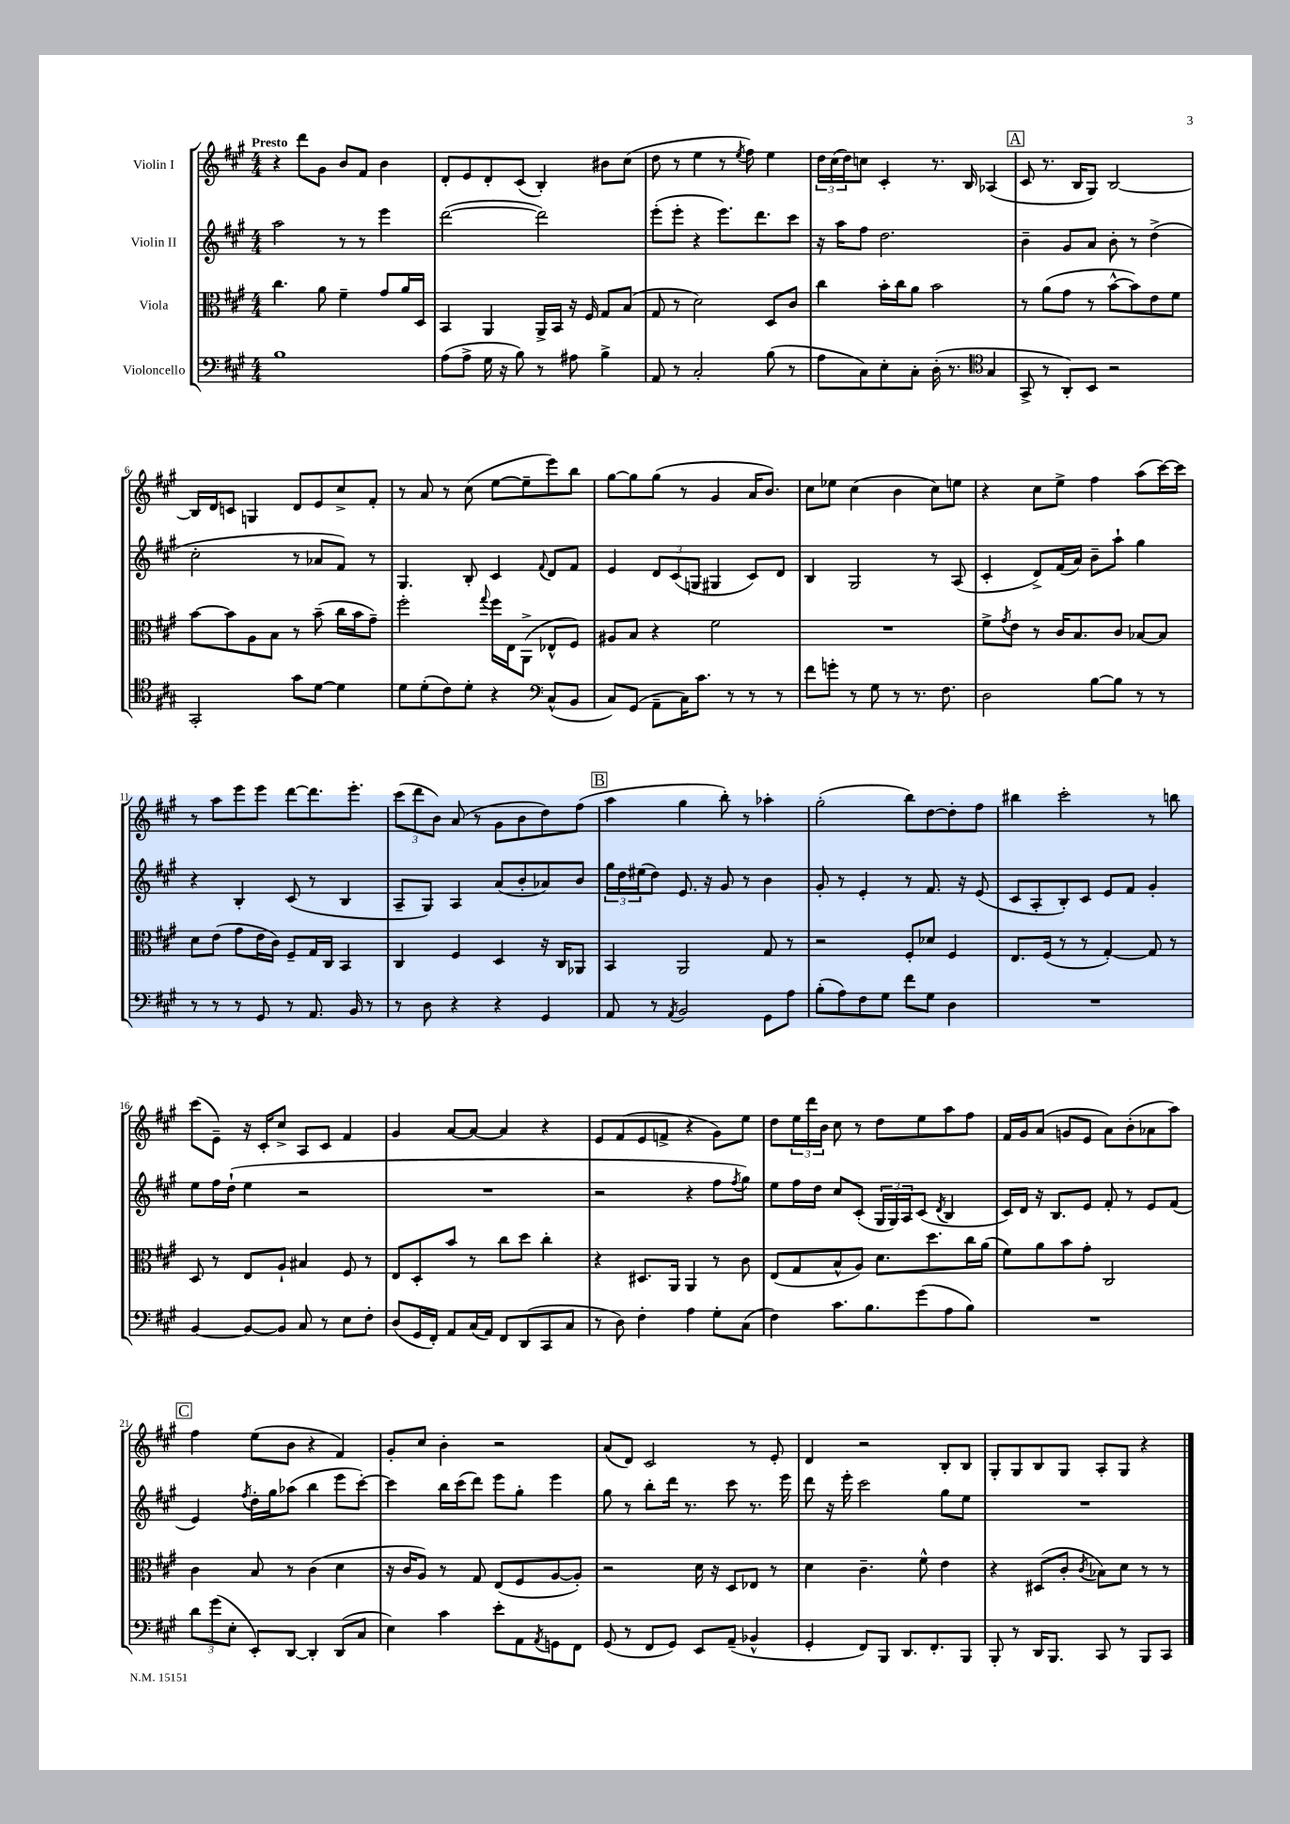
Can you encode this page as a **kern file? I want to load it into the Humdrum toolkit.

**kern	**kern	**kern	**kern
*staff4	*staff3	*staff2	*staff1
*clefF4	*clefC3	*clefG2	*clefG2
*k[f#c#g#]	*k[f#c#g#]	*k[f#c#g#]	*k[f#c#g#]
*M4/4	*M4/4	*M4/4	*M4/4
1B	4.cc#	2aa	4r
.	.	.	8ddd
.	8a	.	8g#
.	4f#~	8r	8b
.	.	8r	8f#
.	8g#	4eee	4b
.	16a	.	.
.	16D	.	.
=	=	=	=
(8A	4BB	([2ddd	8d'
8A^	.	.	8e
16G#	4AA	.	8d'
16r	.	.	.
8B)	.	.	(8c#
8r	16AA^	2ddd])	4B')
.	16BB	.	.
8A#	16r	.	.
.	16F#	.	.
4B^	8G#	.	8b#
.	(8B	.	(8cc#
=	=	=	=
8AA	8G#	(8eee'	8dd
8r	8r	8eee'	8r
2C#'	2d)	4r	4ee
.	.	8.eee)	8r
.	.	.	8qee
.	.	.	8ff#)
.	.	8.ddd	.
(8B	8D	.	4ee
8r	8c#	8ccc#	.
=	=	=	=
8A	4cc#	16r	24dd
.	.	.	(24cc#
.	.	16aa	.
.	.	.	24dd)
8C#)	.	8ff#	8cc
8E'	16b'	2.dd	4c#'
.	16cc#	.	.
8C#'	8a	.	.
(16D'	2b	.	8.r
8.r	.	.	.
.	.	.	16B
*clefC4	*	*	*
4G#	.	.	(4A-
=	=	=	=
8GG#^	8r	4b~	8c#
8r	(8a	.	8.r
8AA')	8g#	8g#	.
.	.	.	16B
8BB	8r	8a	8G#)
2r	[8b^^	8b'	[2B
.	8b])	8r	.
.	8e	(4dd^	.
.	8f#	.	.
=	=	=	=
2GG#'	[8b	2cc#'	16B]
.	.	.	16d
.	8b]	.	8c
.	8A	.	4G
.	8B	.	.
8g#	8r	8r	8d
[8d	(8b~	8a-	8e
4d]	16cc#	8f#)	8cc#^
.	16b	.	.
.	8g#~)	8r	8f#'
=	=	=	=
8d	2ff#'	4.G#	8r
(8d'	.	.	8a
8c#)	.	.	8r
8d'	.	8B'	(8cc#
.	8qqgg#	.	.
4r	16ff#	4c#	[8ee
.	16E	.	.
.	(8AA^	.	8ee~]
*clefF4	*	*	*
.	.	8qqf#	.
(8C#^^	8E-^^	8d	8eee)
8BB	8F#)	8f#	8bb
=	=	=	=
8C#)	8A#	4e	[8gg#
(8GG#	8B	.	8gg#]
8AA~	4r	12d	(8gg#
.	.	(12c#	.
16C#)	.	.	8r
.	.	12G	.
8.c#	.	.	.
.	2f#	4G#	4g#
8r	.	.	.
8r	.	8c#)	16a
.	.	.	8.b)
8r	.	8d	.
=	=	=	=
8f#	1r	4B	8cc#
8g'	.	.	8ee-
8r	.	2G#	(4cc#
8G#	.	.	.
8r	.	.	4b
8.r	.	.	.
.	.	8r	8cc#)
8.F#	.	.	.
.	.	(8A	8ee
=	=	=	=
2D	8f#^	4c#'	4r
.	8qg#	.	.
.	8e	.	.
.	8r	8d^)	8cc#
.	16c#	(16f#	8ee^
.	8.B	16a)	.
[8B	.	8b~	4ff#
8B]	8c#	8aa`	.
8r	[8B-	4gg#	(8aa
8r	8B-]	.	[16ccc#)
.	.	.	16ccc#]
=	=	=	=
8r	8d	4r	8r
8r	(8e	.	8aa
8r	8g#	4B'	8eee
8GG#	16e	.	8eee
.	16c#)	.	.
8r	8F#~	(8c#	[8ddd
8.AA	16G#	8r	8.ddd]
.	16C#	.	.
.	4BB	4B	.
16BB	.	.	8.eee'
8r	.	.	.
=	=	=	=
8r	4C#	8A~	(12ccc#
.	.	.	12ddd
8D	.	8G#)	.
.	.	.	12b)
4r	4F#	4A	(8a
.	.	.	8r
4r	4D	(8a	8g#
.	.	8b'	8b
4GG#	16r	8a-)	8dd)
.	16C#	.	.
.	8AA-	8b	(8ff#
=	=	=	=
8AA	4BB	24gg#	4aa
.	.	24dd	.
.	.	(24ee#	.
8r	.	8dd)	.
8qAA	.	.	.
2BB	2AA	8.e	4gg#
.	.	16r	.
.	.	8g#	8bb')
.	.	8r	8r
8GG#	8G#	4b	4aa-'
8A	8r	.	.
=	=	=	=
(8B'	2r	8g#'	(2gg#'
8A)	.	8r	.
8F#	.	4e'	.
8G#	.	.	.
8f#	8F#'	8r	8bb)
8G#	8d-	8.f#	[8dd
4D	4F#	.	8dd']
.	.	16r	.
.	.	(8e	8ff#
=	=	=	=
1r	8.E	8c#	4bb#
.	.	8A'	.
.	(16F#	.	.
.	8r	8B')	2ccc#'
.	8r	8c#	.
.	[4G#')	8e	.
.	.	8f#	.
.	8G#]	4g#'	8r
.	8r	.	8bb
=	=	=	=
[4BB	8D	8ee	(8ccc#
.	8r	16ff#	8e~)
.	.	(16dd`	.
8BB_	8E	4ee	16r
.	.	.	16c#'
8BB]	8A`	.	8cc#^
8C#	4B#	2r	8A
8r	.	.	8c#
8E	8F#	.	4f#
8F#'	8r	.	.
=	=	=	=
(8D	8E	1r	4g#
16GG#	8D'	.	.
16FF#')	.	.	.
8AA	8b	.	[8a
(16C#	8r	.	8a_
16AA)	.	.	.
8FF#	8cc#	.	4a]
(8DD	8dd	.	.
8CC#	4cc#'	.	4r
8C#	.	.	.
=	=	=	=
8r	4r	2r	8e
8D)	.	.	(8f#
4F#'	8.D#	.	8e
.	.	.	8f^
.	16AA	.	.
4A	4AA	4r	4r
8G#'	8r	8ff#	8g#)
.	.	8qff#	.
(8C#	8c#	8gg#)	8ee
=	=	=	=
4F#)	(8E	8ee	8dd
.	8G#	16ff#	24ee
.	.	.	24ddd
.	.	16dd	.
.	.	.	24b
8.c#	8B^^	8cc#	8cc#
.	8A)	(8c#'	8r
8.B	.	.	.
.	8.d	24G#	8dd
.	.	24G#)	.
.	.	24A	.
(8g#	.	(8c#	8ee
.	8.dd	.	.
.	.	8qd	.
8A	.	4B	8aa
8B)	16cc#	.	8ff#
.	(16a	.	.
=	=	=	=
1r	8f#)	16c#)	16f#
.	.	16d	16g#
.	8a	16r	(8a
.	.	8.B	.
.	8b	.	8g
.	8g#'	8e	8e
.	2C#	8f#'	8a)
.	.	8r	(8b'
.	.	8e	8a-
.	.	(8f#	8aa)
=	=	=	=
12d	4c#	4e)	4ff#
(12g#	.	.	.
12E'	.	.	.
.	.	8qff#	.
8EE')	8B	16dd'	(8ee
.	.	16gg#	.
[8DD	8r	(8aa-	8b
4DD']	(4c#	4bb	4r
(8DD	4d	8eee	4f#)
8C#	.	[8ccc#')	.
=	=	=	=
4E)	16r	4ccc#]	8g#'
.	16c#	.	.
.	8A)	.	8cc#
4c#	8r	16bb	4b'
.	.	(16ccc#	.
.	8G#	8ddd)	.
8e'	(8E	8eee	2r
8AA	8F#	8gg#'	.
8qAA	.	.	.
8GG	[8A	4eee	.
8FF#	8A'])	.	.
=	=	=	=
(8GG#	2r	8gg#	(8a
8r	.	8r	8d)
8FF#	.	8bb'	2c#
8GG#)	.	16ddd	.
.	.	8.r	.
8EE	16d	.	.
.	16r	.	.
(8AA~	8D	8ccc#	.
4BB-^^	8E-	8.r	8r
.	8r	.	8e'
.	.	16eee	.
=	=	=	=
4GG#'	4d	8ddd	4d
.	.	16r	.
.	.	16eee'	.
8FF#)	4.c#~	2ccc#	2r
8BBB	.	.	.
8.DD	.	.	.
.	8f#^^	.	.
8.FF#'	.	.	.
.	4e	8gg#	8B'
8BBB	.	8ee	8B
=	=	=	=
8BBB'	4r	1r	8G#'
8r	.	.	8G#
16DD	(8D#	.	8B
8.BBB	.	.	.
.	8c#'	.	8G#
.	8qc#	.	.
8CC#	8B-)	.	8A'
8r	8d	.	8G#
8BBB	8r	.	4r
8CC#	8r	.	.
==	==	==	==
*-	*-	*-	*-
